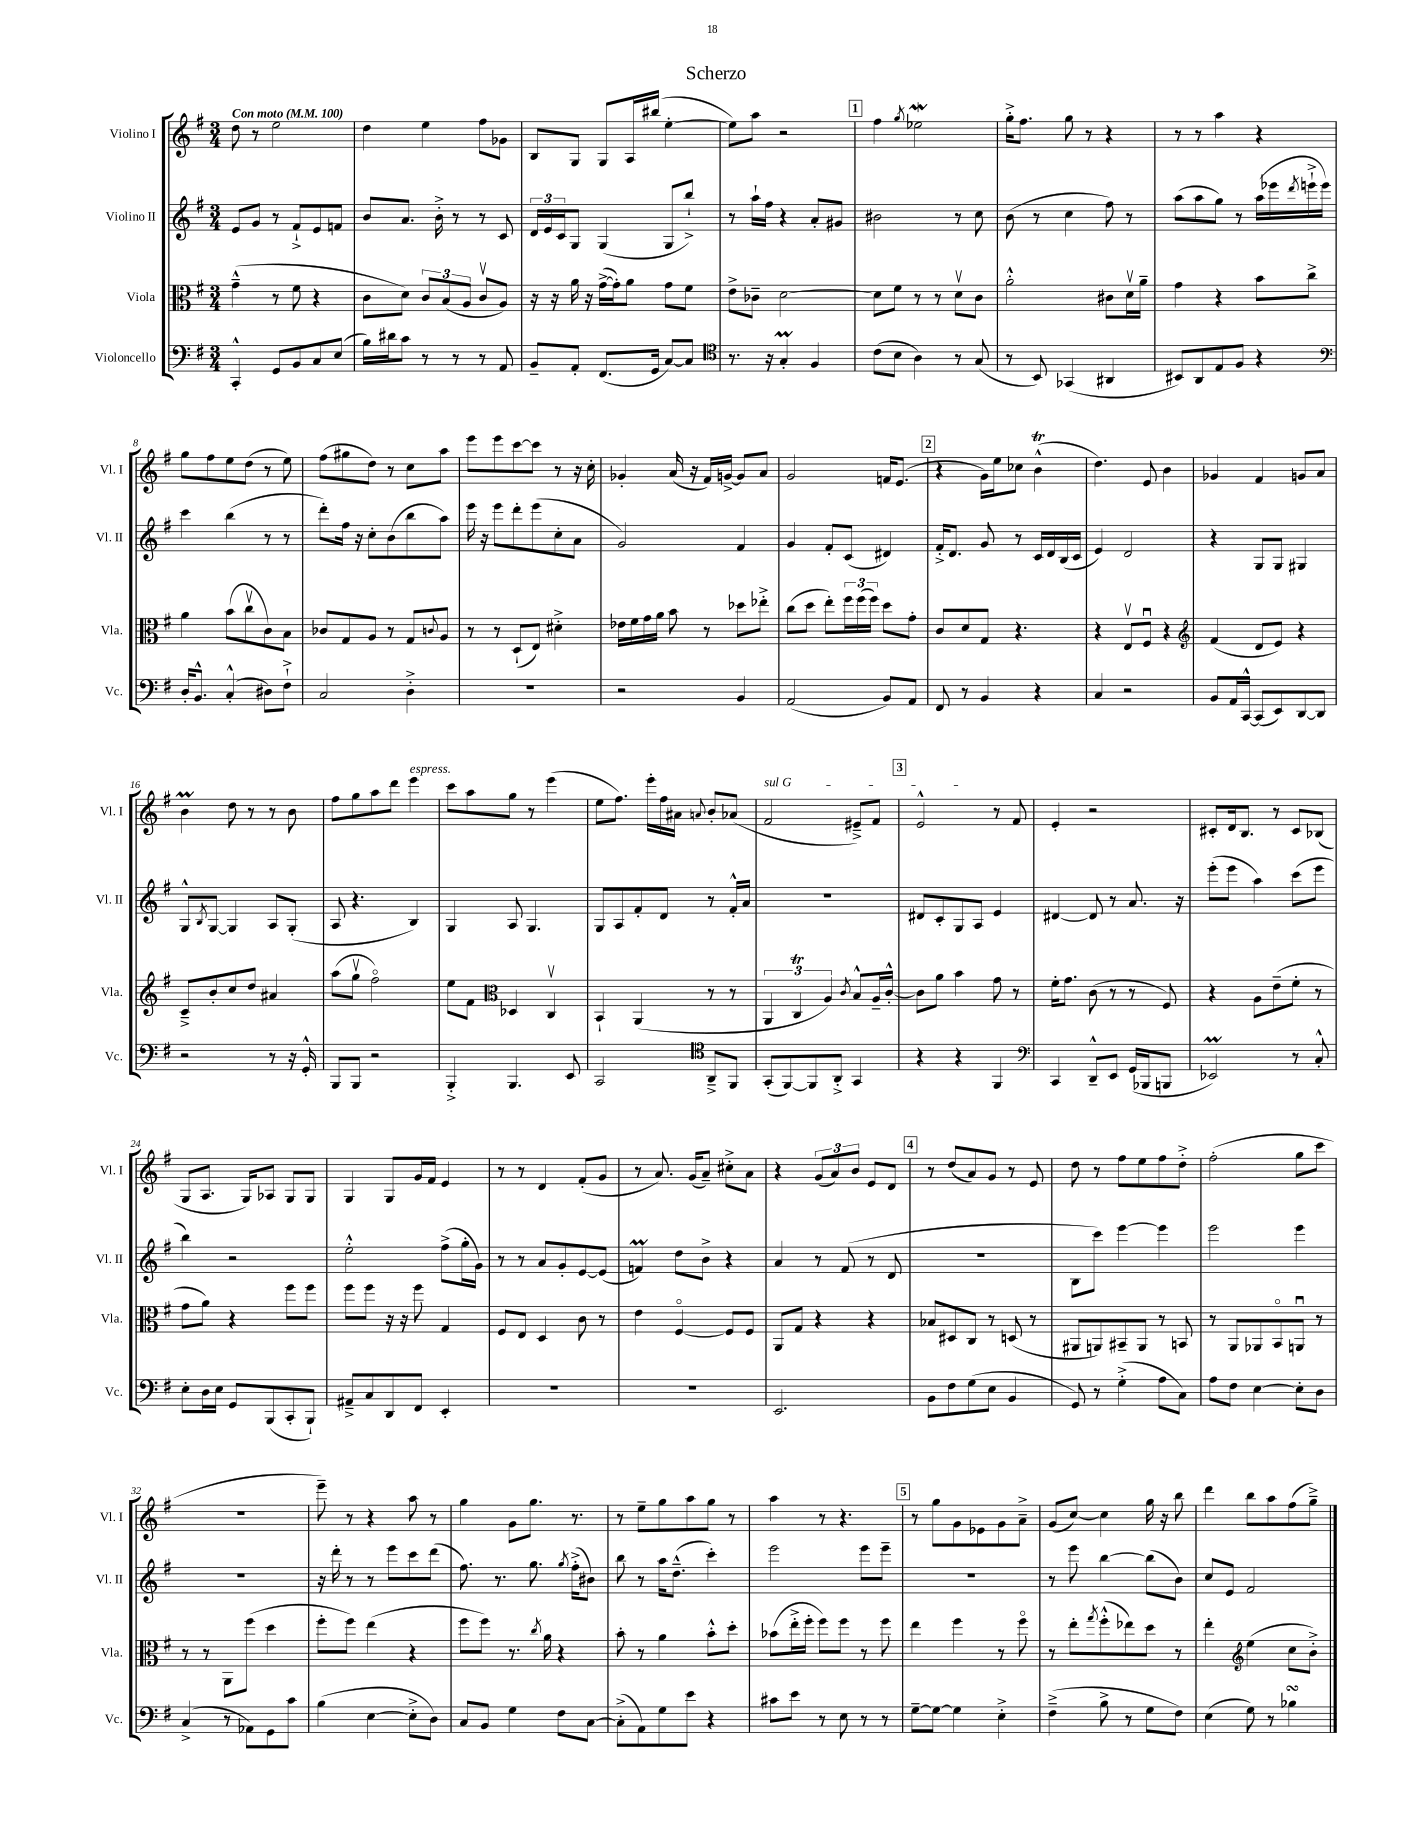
\header { title = "Scherzo" }
<<
\new StaffGroup <<
\new Staff = "s0" \with { instrumentName = "Violino I" shortInstrumentName = "Vl. I" } {
    \clef treble \key g \major \numericTimeSignature \time 3/4 \tempo "Con moto" 4 = 100
    d''8 r8 e''2 |
    d''4 e''4 fis''8 ges'8 |
    b8 g8 g8 a16 bis''16( e''4~-. |
    e''8) a''8 r2 |
    \mark \markup { \box "1" } fis''4 \acciaccatura { g''8 } ees''2\mordent |
    g''16-.-> fis''8. g''8 r8 r4 |
    r8 r8 a''4 r4 |
    g''8 fis''8 e''8 d''8( r8 e''8) |
    fis''8( gis''8 d''8) r8 c''8 a''8 |
    e'''8 e'''8 c'''8~ c'''8 r8 r16 c''16-. |
    ges'4-. a'16( r16 fis'16) g'16~-> g'8 a'8 |
    g'2 f'16 e'8.( |
    \mark \markup { \box "2" } r4 g'16) e''16 ces''8 b'4-^\trill( |
    d''4.) e'8 b'4 |
    ges'4 fis'4 g'8 a'8 |
    b'4\prall d''8 r8 r8 b'8 |
    fis''8 g''8 a''8 d'''8 e'''4^\markup { \italic "espress." } |
    c'''8 a''8 g''8 r8 e'''4( |
    e''8 fis''8.) e'''16-. fis''16 ais'16 \appoggiatura { a'8 } b'8-. aes'8( |
    \once \override TextSpanner.bound-details.left.text = \markup { \italic "sul G" } fis'2\startTextSpan eis'8--->) fis'8 |
    \mark \markup { \box "3" } e'2-^\stopTextSpan r8 fis'8 |
    e'4-. r2 |
    cis'8-. d'16 b8. r8 cis'8 bes8( |
    g8 a8. g16) aes8 g8 g8 |
    g4 g8 g'16 fis'16 e'4 |
    r8 r8 d'4 fis'8-.( g'8 |
    r8 a'8.) g'16( a'8--) cis''8-.-> a'8 |
    r4 \tuplet 3/2 { g'8( a'8) b'8 } e'8 d'8 |
    \mark \markup { \box "4" } r8 d''8( a'8) g'8 r8 e'8 |
    d''8 r8 fis''8 e''8 fis''8 d''8-.-> |
    fis''2-.( g''8 c'''8 |
    R2. |
    e'''8--) r8 r4 a''8 r8 |
    g''4 g'8 g''8. r8. |
    r8 e''8-- g''8 a''8 g''8 r8 |
    a''4 r8 r4. |
    \mark \markup { \box "5" } r8 g''8 g'8 ees'8 g'8 a'8---> |
    g'8( c''8~) c''4 g''16 r16 b''8 |
    d'''4 b''8 a''8 fis''8( g''8--->) \bar "|." |
}
\new Staff = "s1" \with { instrumentName = "Violino II" shortInstrumentName = "Vl. II" } {
    \clef treble \key g \major \numericTimeSignature \time 3/4
    e'8 g'8 r8 fis'8-!-> e'8 f'8 |
    b'8 a'8. b'16-.-> r8 r8 c'8 |
    \tuplet 3/2 { d'16 e'16 c'16 } g8 g4( g8 b''8-!->) |
    r8 a''16-! fis''16 r4 a'8-. gis'8 |
    \mark \markup { \box "1" } bis'2 r8 c''8 |
    b'8( r8 c''4 fis''8) r8 |
    a''8( a''8 g''8) r8 a''16( ees'''16 \acciaccatura { d'''8 } e'''16-!-> e'''16) |
    c'''4 b''4( r8 r8 |
    d'''8-.) fis''16 r16 c''8-. b'8( b''8 a''8) |
    e'''16 r16 e'''8 d'''8-. e'''8( c''8-. a'8 |
    g'2) fis'4 |
    g'4 fis'8-. c'8( dis'4) |
    \mark \markup { \box "2" } fis'16-.-> d'8. g'8 r8 c'16 d'16 b16( c'16 |
    e'4) d'2 |
    r4 g8 g8 gis4 |
    g8-^ \acciaccatura { b8 } g8~ g4 a8 g8-.( |
    a8 r4. b4) |
    g4 a8 g4. |
    g8 a8 fis'8-. d'8 r8 fis'16-.-^ a'16 |
    R2. |
    \mark \markup { \box "3" } dis'8 c'8-. g8 a8 e'4 |
    dis'4~ dis'8 r8 a'8. r16 |
    e'''8-.( e'''8 a''4) c'''8( e'''8 |
    b''4) r2 |
    e''2-.-^ fis''8->( g''16-. g'16) |
    r8 r8 a'8 g'8-. e'8~ e'8( |
    f'4\prall) d''8 b'8-> r4 |
    a'4 r8 fis'8( r8 d'8 |
    \mark \markup { \box "4" } R2. |
    b8 c'''8) e'''4~ e'''4 |
    e'''2 e'''4 |
    R2. |
    r16 d'''16-. r8 r8 e'''8 c'''8 d'''8( |
    fis''8.) r8. g''8. \acciaccatura { g''8 } fis''16-.->( bis'8) |
    b''8 r8 a''16 d''8.---^( c'''4-.) |
    e'''2 e'''8 e'''8-- |
    \mark \markup { \box "5" } R2. |
    r8 e'''8 b''4~ b''8( b'8) |
    c''8 e'8 fis'2 \bar "|." |
}
\new Staff = "s2" \with { instrumentName = "Viola" shortInstrumentName = "Vla." } {
    \clef alto \key g \major \numericTimeSignature \time 3/4
    g'4---^( r8 fis'8 r4 |
    c'8 d'8) \tuplet 3/2 { c'8 b8( a8 } c'8\upbow a8) |
    r16 r16 a'16 r16 g'16~->( g'16-.) a'8 g'8 fis'8 |
    e'8-> ces'8-- d'2~ |
    \mark \markup { \box "1" } d'8 fis'8 r8 r8 d'8\upbow c'8 |
    a'2-.-^ cis'8 d'16\upbow a'16-- |
    g'4 r4 b'8 c''8-> |
    a'4 b'8( c''8\upbow c'8) b8 |
    ces'8 g8 a8 r8 g8 \appoggiatura { c'8 } a8 |
    r8 r8 d8-!( e8) dis'4-.-> |
    ees'16 fis'16 g'16 a'16 b'8 r8 des''8 ees''8-.-> |
    c''8( d''8 e''8-.) \tuplet 3/2 { fis''16 fis''16( fis''16) } d''8 g'8-. |
    \mark \markup { \box "2" } c'8 d'8 g8 r4. |
    r4 e8\upbow fis8\downbow r4 |
    \clef treble fis'4( d'8 e'8) r4 |
    c'8---> b'8-. c''8 d''8 ais'4 |
    a''8( g''8\upbow fis''2\flageolet) |
    e''8 fis'8 \clef alto des4 c4\upbow |
    b,4-! a,4( r8 r8 |
    \tuplet 3/2 { a,4 c4\trill a4) } \acciaccatura { c'8 } b8-^ a16-- c'16~-.-^ |
    \mark \markup { \box "3" } c'8 a'8 b'4 g'8 r8 |
    fis'16-. g'8. c'8( r8 r8 fis8) |
    r4 a8 e'8--( fis'8-. r8 |
    g'8 a'8) r4 fis''8 fis''8 |
    fis''8 fis''8 r16 r16 fis''8 g4 |
    fis8 e8 d4 c'8 r8 |
    e'4 fis4~\flageolet fis8 fis8 |
    a,8 g8 r4 r4 |
    \mark \markup { \box "4" } bes8 dis8 c8 r8 d8( r8 |
    ais,8 a,8) bis,8-- a,8 r8 b,8 |
    r8 a,8 aes,8 b,8\flageolet a,8\downbow r8 |
    r8 r8 a,8 fis''8( d''4 |
    fis''8-. fis''8) e''4( r4 |
    fis''8 fis''8) r8. \acciaccatura { c''8 } a'16 r4 |
    b'8-. r8 a'4 b'8-.-^ d''8-. |
    bes'8( e''16-.-> fis''16-. fis''8) fis''8 r8 fis''8 |
    \mark \markup { \box "5" } e''4 fis''4 r8 fis''8\flageolet |
    r8 e''8-. \acciaccatura { g''8 } fis''8-.-^( ees''8) d''8 r8 |
    e''4-. \clef treble e''4( c''8 b'8-.->) \bar "|." |
}
\new Staff = "s3" \with { instrumentName = "Violoncello" shortInstrumentName = "Vc." } {
    \clef bass \key g \major \numericTimeSignature \time 3/4
    c,4-.-^ g,8 b,8 c8 e8( |
    b16) dis'16 c'8 r8 r8 r8 a,8 |
    b,8-- a,8-. fis,8.( g,16 c8~) c8 |
    \clef tenor r8. r16 g4-.\prall fis4 |
    \mark \markup { \box "1" } c'8( b8 a4) r8 g8( |
    r8 b,8) ges,4( ais,4 |
    bis,8) a,8 e8 fis8 r4 |
    \clef bass d16-. b,8.-^ c4-.-^( dis8) fis8-!-> |
    c2 d4-.-> |
    R2. |
    r2 b,4 |
    a,2( b,8) a,8 |
    \mark \markup { \box "2" } fis,8 r8 b,4 r4 |
    c4 r2 |
    b,8 a,16 c,16~-^ c,8( e,8) d,8~ d,8 |
    r2 r8 r16 g,16-.-^ |
    b,,8 b,,8 r2 |
    b,,4-.-> b,,4. e,8 |
    c,2 \clef tenor a,8---> fis,8 |
    g,8-.( fis,8~) fis,8 a,8-.-> g,4 |
    \mark \markup { \box "3" } r4 r4 fis,4 |
    \clef bass c,4 d,8---^ e,8 g,16( bes,,16 b,,8 |
    ees,2\prall) r8 c8-.-^ |
    e8-. d16 e16 g,8 b,,8( c,8-. b,,8-!) |
    ais,8---> c8 d,8 fis,8 e,4-. |
    R2. |
    R2. |
    e,2. |
    \mark \markup { \box "4" } b,8 fis8 g8( e8 b,4 |
    g,8) r8 g4-.->( a8 c8) |
    a8 fis8 e4~ e8-. d8 |
    c4->( r8 aes,8) g,8 c'8 |
    b4( e4~ e8-.-> d8) |
    c8 b,8 g4 fis8 c8~ |
    c8-.->( a,8) g8 e'8 r4 |
    cis'8 e'8 r8 e8 r8 r8 |
    \mark \markup { \box "5" } g8~-- g8~ g4 e4-.-> |
    fis4--->( b8-> r8 g8 fis8) |
    e4( g8) r8 bes4\turn \bar "|." |
}
>>
>>
